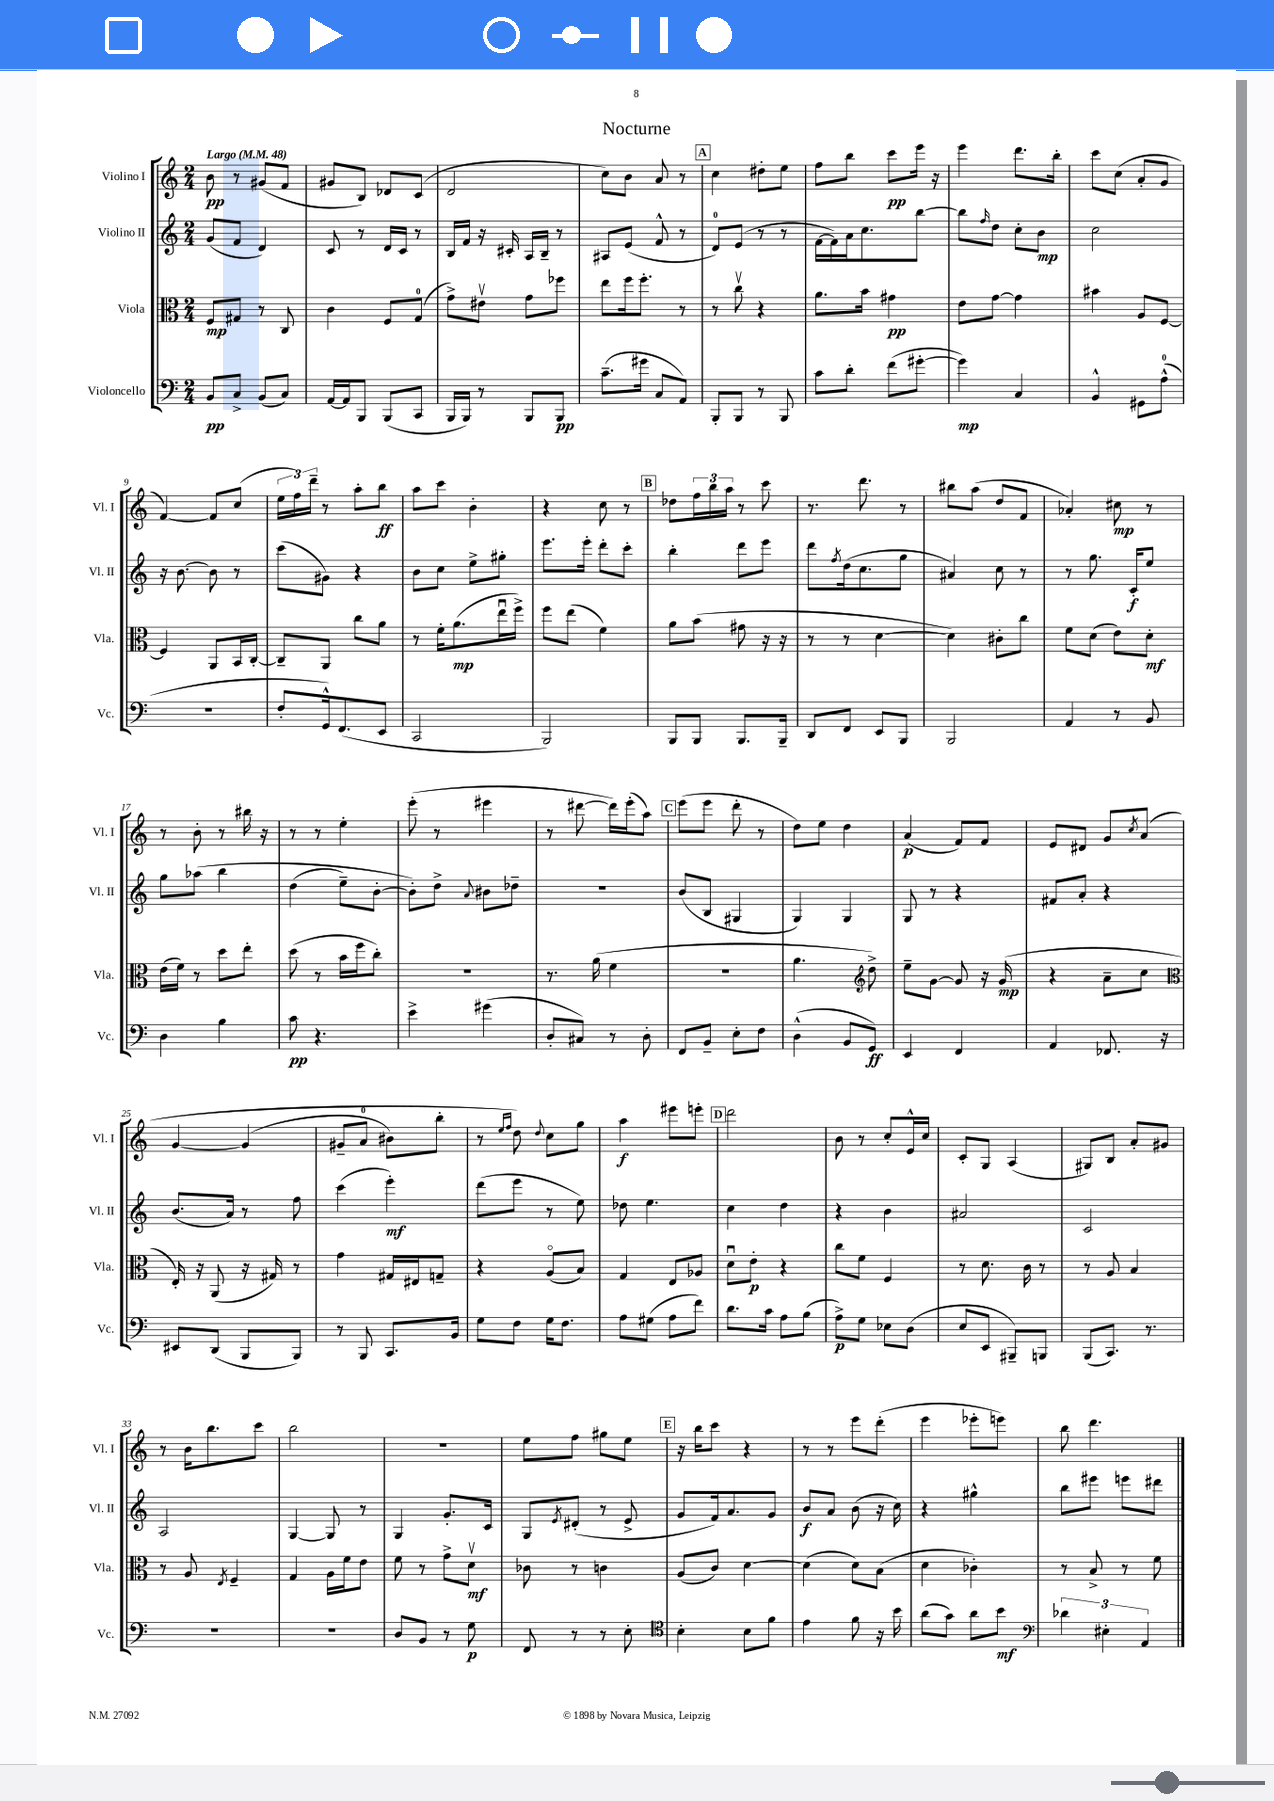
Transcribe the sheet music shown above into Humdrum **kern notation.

**kern	**kern	**kern	**kern
*staff4	*staff3	*staff2	*staff1
*clefF4	*clefC3	*clefG2	*clefG2
*k[]	*k[]	*k[]	*k[]
*M2/4	*M2/4	*M2/4	*M2/4
*MM48	*MM48	*MM48	*MM48
8BB	8F	(8g	8b
8C^	8G#	8f	8r
(8BB	8r	4d)	(8g#
8C)	8C	.	8f
=	=	=	=
[16AA	4c	8c	8g#
16AA]	.	.	.
8BBB	.	8r	8B)
(8BBB	8F	16d	8d-
.	.	16c	.
8CC	(8G	8r	(8c
=	=	=	=
16BBB	8g^)	16B	2d
16BBB)	.	16f	.
8r	8e#v	16r	.
.	.	16c#'	.
8BBB	8g	16A	.
.	.	16B~	.
8BBB	8ff-	8r	.
=	=	=	=
(8.c~	8ee	8A#	8cc)
.	16ff	(8e	8b
16g#	8.ff'	.	.
8C	.	8f^^	8a
8AA)	8r	8r	8r
=	=	=	=
8BBB'	8r	8d)	4cc
8BBB	8ccv	(8e	.
8r	4r	8r	8dd#'
8BBB	.	8r	8ee
=	=	=	=
8c	8.a	[16f	8ff
.	.	16f])	.
8d'	.	16a	8bb
.	16b	8.cc	.
(8f	4g#	.	8ccc
[8g#'	.	[8bb	16eee
.	.	.	16r
=	=	=	=
4g#])	8e	8bb]	4eee
.	.	16qqff	.
.	[8g	8dd	.
4C	4g]	8cc'	8.ddd
.	.	8b	.
.	.	.	16bb'
=	=	=	=
4BB^^	4b#	2cc	8ccc
.	.	.	(8cc
8GG#	8A	.	8a'
(8A^^	[8F	.	8g
=	=	=	=
2r	4F]	16r	[4f)
.	.	[8.b	.
.	8AA	8b]	8f]
.	16BB	8r	(8cc
.	[16C'	.	.
=	=	=	=
8F'	8C~]	(8ccc	24ee
.	.	.	24ff)
.	.	.	24ddd~
16GG^^)	8AA	8g#)	8r
(8.FF	.	.	.
.	8cc	4r	8aa'
8EE	8a	.	8bb
=	=	=	=
2CC	8r	8b	8aa
.	16f'	8cc	8ccc
.	(8.a	.	.
.	.	8ee^	4b'
.	16eeu	8gg#'	.
.	16ff^)	.	.
=	=	=	=
2BBB)	8ff	8.eee	4r
.	(8ee	.	.
.	.	16eee'	.
.	4f)	8ddd'	8cc
.	.	8ccc'	8r
=	=	=	=
8BBB	8a	4bb'	8dd-
8BBB	(8b	.	24ff
.	.	.	24bb
.	.	.	24aa
8.BBB	8g#	8ddd	8r
.	16r	8eee	8ccc
16BBB~	16r	.	.
=	=	=	=
8DD	8r	8ddd	8.r
.	.	8qff	.
8FF	8r	(16dd	.
.	.	8.cc	8.ddd
8EE	[4d	.	.
8BBB	.	8gg	8r
=	=	=	=
2BBB	4d])	4a#)	8bb#
.	.	.	(8aa
.	8c#'	8cc	8dd
.	8cc	8r	8f
=	=	=	=
4AA	8f	8r	4a-')
.	(8d	8.gg	.
8r	8e)	.	8cc#
.	.	16c'	.
8BB	8d'	8ee	8r
=	=	=	=
4D	(16e	8gg	8r
.	16f)	.	.
.	8r	&(8aa-	8b'
4B	8dd	4bb	8r
.	8ee'	.	16bb#
.	.	.	16r
=	=	=	=
8c	(8dd	(4dd	8r
4.r	8r	.	8r
.	16b	8ee~)	4ee'
.	16ff	.	.
.	8cc')	[8b'	.
=	=	=	=
4e^	2r	8b']&)	(8eee'
.	.	8dd^	8r
.	.	8qqa	.
(4g#	.	8b#	4eee#
.	.	8dd-~	.
=	=	=	=
8D'	8.r	2r	8r
8C#)	.	.	[8ddd#
.	(16a	.	.
8r	4f	.	16ddd#])
.	.	.	(16eee'
8D'	.	.	8aa)
=	=	=	=
8FF	2r	(8b	(8eee
8BB~	.	8B	8eee
8E'	.	4G#	8ddd'
8F	.	.	8r
=	=	=	=
(4D^^	4.a	4G)	8dd)
.	.	.	8ee
8BB	.	4G	4dd
*	*clefG2	*	*
8GG)	8dd^)	.	.
=	=	=	=
4EE	8ee~	8G	(4a
.	[8g	8r	.
4FF	8g]	4r	8f)
.	16r	.	8f
.	(16g	.	.
=	=	=	=
4AA	4r	8f#	8e
.	.	8a'	8d#
8.FF-	8a~	4r	8g
.	.	.	8qcc
.	8cc	.	&(8a
16r	.	.	.
=	=	=	=
*	*clefC3	*	*
8EE#	16E')	(8.b	[4g
.	16r	.	.
(8DD	(8AA	.	.
.	.	16a)	.
8BBB	16r	8r	(4g]
.	16G#)	.	.
8BBB)	8r	8ff	.
=	=	=	=
8r	4g	(4ccc	8g#~
8BBB	.	.	8a
8.CC	16G#	4eee')	8b#)
.	16E#	.	.
.	8G~	.	8bb'
16BB	.	.	.
=	=	=	=
8G	4r	(8ddd	8r
.	.	.	16qqee
.	.	.	16qqff
8F	.	8eee	8dd&)
.	.	.	8qqdd
16G	(8Ao	8r	8cc
8.F	.	.	.
.	8B)	8ee)	8gg
=	=	=	=
8A	4G	8dd-	4aa
(8G#	.	4.ee	.
8A	8E	.	8eee#
8f)	8A-	.	8eee'
=	=	=	=
8.d	8du	4cc	2ddd
.	8e'	.	.
16c	.	.	.
8A	4r	4dd	.
(8B	.	.	.
=	=	=	=
8A^)	8cc	4r	8b
8G	8f	.	8r
8E-	4F	4b	8cc'
(8D	.	.	16e^^
.	.	.	16cc
=	=	=	=
8E	8r	2a#	8c'
8EE	8.d	.	8G
8BBB#~)	.	.	(4A
.	16c	.	.
8BBB	8r	.	.
=	=	=	=
(8BBB	8r	2c	8G#)
8.CC)	8A	.	8B
.	4B	.	8a'
8.r	.	.	.
.	.	.	8g#
=	=	=	=
2r	8r	2A	8r
.	8A	.	16b
.	.	.	8.bb
.	8qE	.	.
.	4F~	.	.
.	.	.	8ccc
=	=	=	=
2r	4G	[4G	2bb
.	16A	8G]	.
.	16f	.	.
.	8e	8r	.
=	=	=	=
8D	8f	4G	2r
8BB	8r	.	.
8r	8g^	8.g'	.
8G	8dv	.	.
.	.	16c	.
=	=	=	=
8FF	8c-	8G	8ee
.	.	8qe	.
8r	8r	(8d#'	8ff
8r	4c	8r	8gg#
8E'	.	8e^	8ee
=	=	=	=
*clefC4	*	*	*
4B'	(8A	8g	16r
.	.	.	16bb
.	8c)	16f)	8ccc
.	.	8.a	.
8B	[4d	.	4r
8f	.	8g	.
=	=	=	=
4e	(4d]	8b	8r
.	.	8a	8r
8f	8d)	(8b	8eee
16r	(8B	16r	(8ddd'
16b	.	16cc)	.
=	=	=	=
(8a	4d	4r	4eee
8g)	.	.	.
8a	4c-')	4gg#^^	8eee-'
8b	.	.	8eee)
=	=	=	=
*clefF4	*	*	*
6d-	8r	8bb	8bb
.	8B^	8eee#	4.ddd
6E#'	.	.	.
.	8r	8eee	.
6AA	.	.	.
.	8f	8ddd#	.
==	==	==	==
*-	*-	*-	*-
